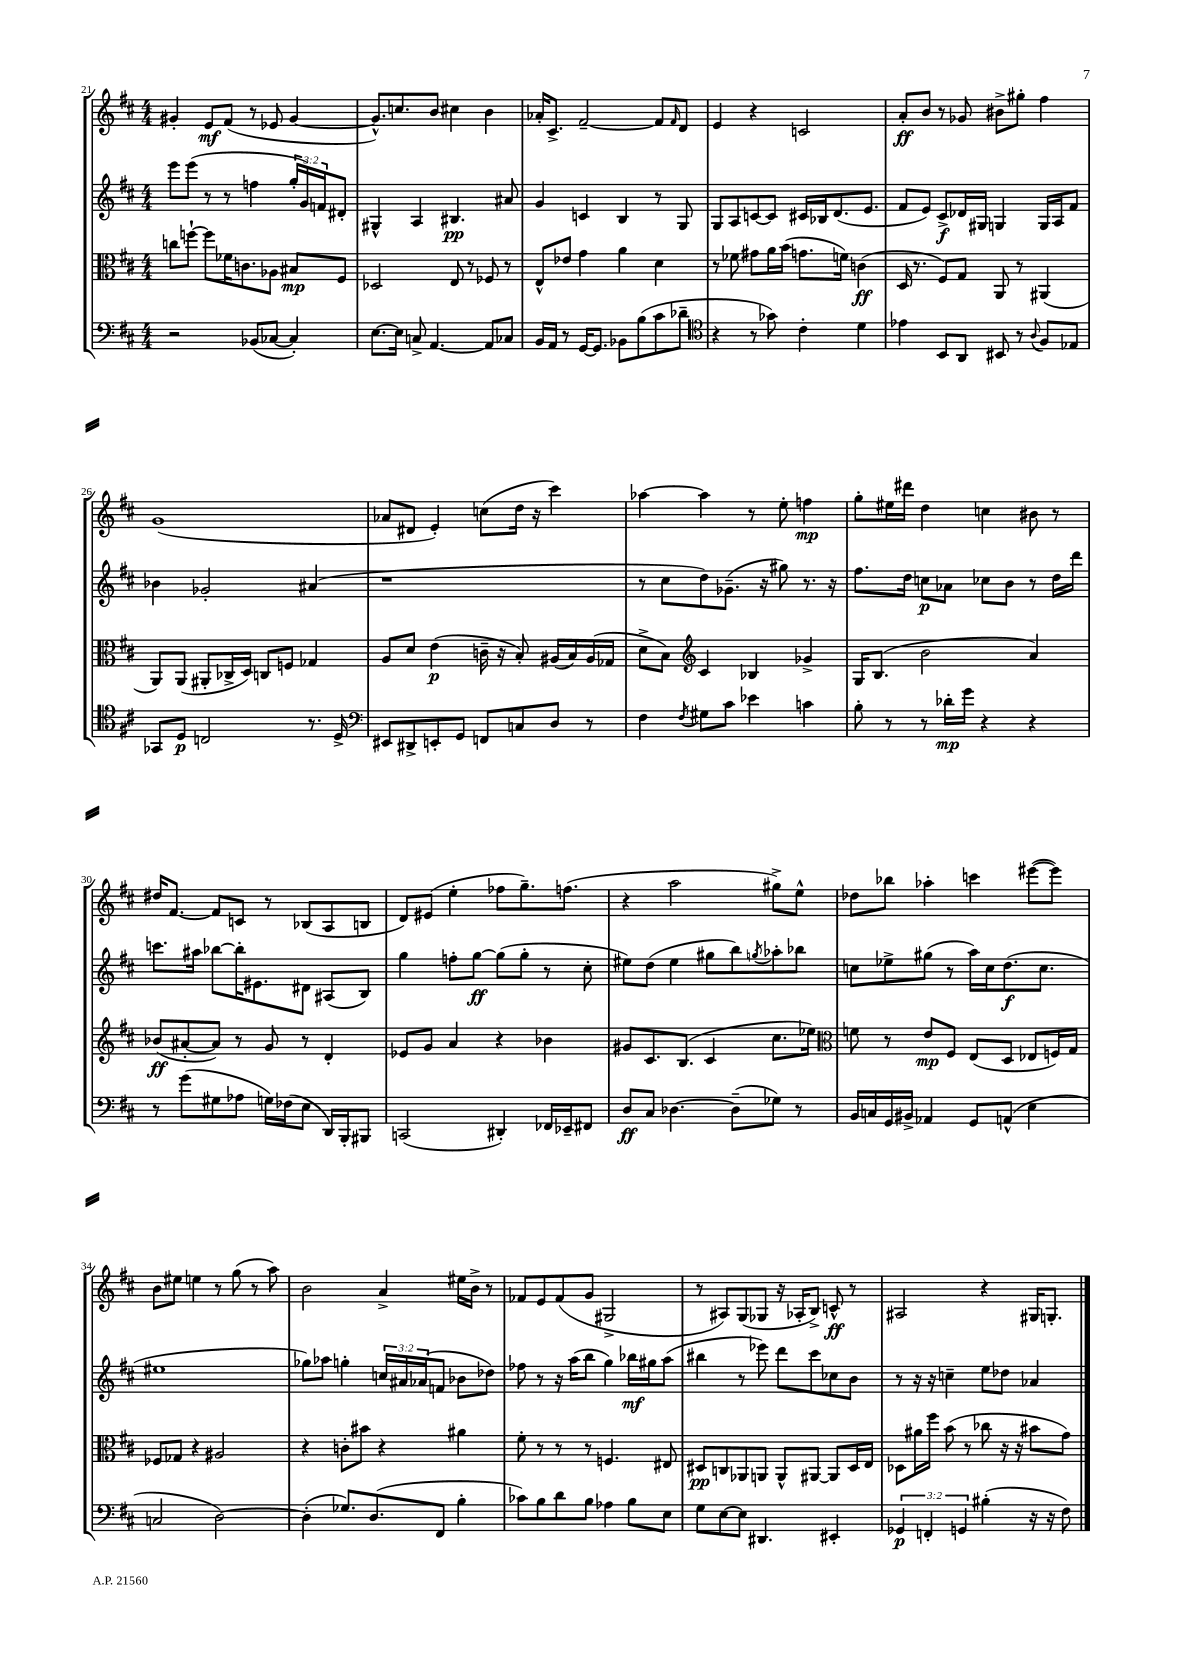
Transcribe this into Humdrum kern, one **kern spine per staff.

**kern	**dynam	**kern	**dynam	**kern	**dynam	**kern	**dynam
*part4	*part4	*part3	*part3	*part2	*part2	*part1	*part1
*staff4	*staff4	*staff3	*staff3	*staff2	*staff2	*staff1	*staff1
*clefF4	*	*clefC3	*	*clefG2	*	*clefG2	*
*k[f#c#]	*	*k[f#c#]	*	*k[f#c#]	*	*k[f#c#]	*
*M4/4	*	*M4/4	*	*M4/4	*	*M4/4	*
=21	=21	=21	=21	=21	=21	=21	=21
2r	.	8ccn\L	.	8eee\L	.	4g#X'/	.
.	.	[8ffn`\J	.	(8eee\J	.	.	.
.	.	8ff\L]	.	8r	.	8e/L	mf
.	.	16f-X\K	.	8r	.	(8f#/J	.
.	.	8.cn\	.	.	.	.	.
(8BB-X/L	.	.	.	4ffn\	.	8r	.
[8C-X/J	.	8A-X\J	.	.	.	8e-X/	.
4C-'/])	.	8B#X/L	mp	24gg'/LL	.	[4g#/	.
.	.	.	.	24g/)	.	.	.
.	.	.	.	24fn/J	.	.	.
.	.	8F#/J	.	8d#X'/J	.	.	.
=22	=22	=22	=22	=22	=22	=22	=22
[8.E\L	.	2D-X/	.	4G#X^^/	.	8.g#^^/L])	.
16E\Jk]	.	.	.	.	.	8.ccn/	.
8Cn^/	.	.	.	4A/	.	.	.
[4.AA/	.	.	.	.	.	8b/J	.
.	.	8E/	.	4.B#X/	pp	4cc#X\	.
.	.	8r	.	.	.	.	.
8AA/L]	.	8F-X/	.	.	.	4b\	.
8C-X/J	.	8r	.	8a#X/	.	.	.
=23	=23	=23	=23	=23	=23	=23	=23
16BB/LL	.	8E^^/L	.	4g/	.	16a-X'/KL	.
16AA/JJ	.	.	.	.	.	8.c#^/J	.
8r	.	8e-X/J	.	.	.	.	.
[16GG/KL	.	4g\	.	4cn/	.	[2f#~/	.
8.GG/J]	.	.	.	.	.	.	.
8BB-X\L	.	4a\	.	4B/	.	.	.
(8B\	.	.	.	.	.	.	.
8c#\	.	4d\	.	8r	.	8f#/L]	.
.	.	.	.	.	.	16qqf#/	.
8d-X~\J	.	.	.	8G/	.	8d/J	.
=24	=24	=24	=24	=24	=24	=24	=24
*clefC4	*	*	*	*	*	*	*
4r	.	8r	.	8G/L	.	4e/	.
.	.	8f-X\	.	8A/	.	.	.
8r	.	8g#X\L	.	[8cn/	.	4r	.
8g-X\)	.	16a\L	.	8c/J]	.	.	.
.	.	(16b\JJ	.	.	.	.	.
4c#'\	.	8.gn\L	.	16c#X/LL	.	2cn/	.
.	.	.	.	16B-X/J	.	.	.
.	.	.	.	(8.d/	.	.	.
.	.	16fn\Jk)	.	.	.	.	.
4d\	.	(4cn\	ff	.	.	.	.
.	.	.	.	8.e/J	.	.	.
=25	=25	=25	=25	=25	=25	=25	=25
4e-X\	.	16D/	.	8f#/L	.	8a'/L	ff
.	.	8.r	.	.	.	.	.
.	.	.	.	8e/J)	.	8b/J	.
8BB/L	.	8F#/L)	.	8c#^/L	f	8r	.
8AA/J	.	8G/J	.	16d-X/L	.	8g-X/	.
.	.	.	.	16G#X/JJ	.	.	.
8BB#X/	.	8AA/	.	4Gn/	.	8b#X^\L	.
8r	.	8r	.	.	.	8gg#X'\J	.
8qqA/	.	.	.	.	.	.	.
8F#/L	.	(4AA#X/	.	16G/LL	.	4ff#\	.
.	.	.	.	16A/J	.	.	.
8E-X/J	.	.	.	8f#/J	.	.	.
!!LO:LB:g=z
=26	=26	=26	=26	=26	=26	=26	=26
8GG-X/L	.	8AA/L)	.	4b-X\	.	(1g	.
8D/J	p	(8AA/J	.	.	.	.	.
2Cn/	.	8AA#X'/L	.	2g-X'/	.	.	.
.	.	16C-X^/L	.	.	.	.	.
.	.	16D/JJ)	.	.	.	.	.
.	.	8Cn/L	.	.	.	.	.
.	.	8Fn/J	.	.	.	.	.
8.r	.	4G-X/	.	(4a#X/	.	.	.
16D^/	.	.	.	.	.	.	.
=27	=27	=27	=27	=27	=27	=27	=27
*clefF4	*	*	*	*	*	*	*
8EE#X/L	.	8A/L	.	1r	.	8a-X/L	.
8DD#X^/	.	8d/J	.	.	.	8d#X/J	.
8EEn'/	.	(4e\	p	.	.	4e'/)	.
8GG/J	.	.	.	.	.	.	.
8FFn/L	.	16cn~\	.	.	.	(8ccn\L	.
.	.	16r	.	.	.	.	.
8Cn/	.	8B'/)	.	.	.	16dd\Jk	.
.	.	.	.	.	.	16r	.
8D/J	.	(16A#X/LL	.	.	.	4ccc#\)	.
.	.	16B/)	.	.	.	.	.
8r	.	(16A#/	.	.	.	.	.
.	.	16G-X/JJ	.	.	.	.	.
=28	=28	=28	=28	=28	=28	=28	=28
4F#\	.	8d^\L	.	8r	.	[4aa-X\	.
.	.	8B\J)	.	8cc#\L	.	.	.
8qF#/	.	.	.	.	.	.	.
*	*	*clefG2	*	*	*	*	*
8G#X\L	.	4c#/	.	8dd\)	.	4aa-\]	.
8c#\J	.	.	.	(8.g-X~\J	.	.	.
4e-X\	.	4B-X/	.	.	.	8r	.
.	.	.	.	16r	.	.	.
.	.	.	.	8gg#X\)	.	8ee'\	.
4cn\	.	4g-X^/	.	8.r	.	4ffn\	mp
.	.	.	.	16r	.	.	.
=29	=29	=29	=29	=29	=29	=29	=29
8B'\	.	16G/KL	.	8.ff#\L	.	8gg'\L	.
.	.	(8.B/J	.	.	.	.	.
8r	.	.	.	.	.	16ee#X\L	.
.	.	.	.	16dd\Jk	.	16ddd#X\JJ	.
8r	.	2b\	.	8ccn\L	p	4dd\	.
16d-X'\LL	mp	.	.	8a-X\J	.	.	.
16g\JJ	.	.	.	.	.	.	.
4r	.	.	.	8cc-X\L	.	4ccn\	.
.	.	.	.	8b\J	.	.	.
4r	.	4a/)	.	8r	.	8b#X\	.
.	.	.	.	16dd\LL	.	8r	.
.	.	.	.	16ddd\JJ	.	.	.
!!LO:LB:g=z
=30	=30	=30	=30	=30	=30	=30	=30
8r	.	(8b-X/L	ff	8.cccn\L	.	16dd#X/KL	.
.	.	.	.	.	.	[8.f#/J	.
(8g\L	.	[8a#X'/	.	.	.	.	.
.	.	.	.	16aa#X\Jk	.	.	.
8G#X\	.	8a#/J])	.	[8bb-X\L	.	8f#/L]	.
8A-X\J	.	8r	.	16bb-'\K]	.	8cn/J	.
.	.	.	.	8.e#X\	.	.	.
16Gn\LL)	.	8g/	.	.	.	8r	.
(16F-X\J	.	.	.	.	.	.	.
8E\J	.	8r	.	8d#X\J	.	(8B-X/L	.
16DD/LL)	.	4d'/	.	(8A#X/L	.	8A/	.
16BBB'/J	.	.	.	.	.	.	.
8BBB#X/J	.	.	.	8B/J)	.	8Bn/J	.
=31	=31	=31	=31	=31	=31	=31	=31
(2CCn/	.	8e-X/L	.	4gg\	.	8d/L)	.
.	.	8g/J	.	.	.	(8e#X/J	.
.	.	4a/	.	8ffn'\L	.	4ee'\	.
.	.	.	.	[8gg\J	ff	.	.
4DD#X'/)	.	4r	.	(8gg\L]	.	8ff-X\L	.
.	.	.	.	8gg'\J	.	8.gg~\)	.
16FF-X/LL	.	4b-X\	.	8r	.	.	.
16EE-X~/J	.	.	.	.	.	(8.ffn\J	.
8FF#X/J	.	.	.	8cc#'\	.	.	.
=32	=32	=32	=32	=32	=32	=32	=32
8D/L	ff	8g#X/L	.	8ee#X\L)	.	4r	.
8C#/J	.	8.c#/	.	(8dd\J	.	.	.
[4.D-X\	.	.	.	4ee#\	.	2aa\	.
.	.	(8.B/J	.	.	.	.	.
.	.	4c#/	.	8gg#X\L	.	.	.
(8D-~\L]	.	.	.	8bb\)	.	.	.
.	.	.	.	8qggn/	.	.	.
8G-X\J)	.	8.cc#\L	.	8aa-X'\	.	8gg#X^\L)	.
8r	.	.	.	8bb-X\J	.	8ee^^\J	.
.	.	16ee-X\Jk)	.	.	.	.	.
=33	=33	=33	=33	=33	=33	=33	=33
*	*	*clefC3	*	*	*	*	*
16BB/LL	.	8fn\	.	8ccn\L	.	8dd-X\L	.
16Cn/	.	.	.	.	.	.	.
16GG/	.	8r	.	8ee-X^\	.	8bb-X\J	.
16BB#X^/JJ	.	.	.	.	.	.	.
4AA-X/	.	8e/L	mp	(8gg#X\J	.	4aa-X'\	.
.	.	8F#/J	.	8r	.	.	.
8GG/L	.	(8E/L	.	16aa\LL)	.	4cccn\	.
.	.	.	.	16cc\J	.	.	.
(8AAn^^/J	.	8D/J	.	(8.dd\	f	.	.
4E\	.	8E-X/L	.	.	.	([8eee#X\L	.
.	.	.	.	8.cc\J	.	.	.
.	.	16Fn/L)	.	.	.	8eee#\J])	.
.	.	16G/JJ	.	.	.	.	.
!!LO:LB:g=z
=34	=34	=34	=34	=34	=34	=34	=34
2Cn/	.	8F-X/L	.	1ee#X	.	8b\L	.
.	.	8G-X/J	.	.	.	8ee#X\J	.
.	.	4r	.	.	.	4een\	.
[2D\)	.	2A#X/	.	.	.	8r	.
.	.	.	.	.	.	(8gg\	.
.	.	.	.	.	.	8r	.
.	.	.	.	.	.	8aa\)	.
=35	=35	=35	=35	=35	=35	=35	=35
(4D'\]	.	4r	.	8gg-X\L)	.	2b\	.
.	.	.	.	8aa-X\J	.	.	.
8.G-X/L)	.	8cn'\L	.	4ggn'\	.	.	.
.	.	8b#X\J	.	.	.	.	.
(8.D/	.	.	.	.	.	.	.
.	.	4r	.	24ccn/LL	.	4a^/	.
.	.	.	.	24a#X/	.	.	.
.	.	.	.	(24a-X/J	.	.	.
8FF#/J	.	.	.	8fn/J	.	.	.
4B'\	.	4a#X\	.	8b-X\L	.	16ee#X\LL	.
.	.	.	.	.	.	16b^\JJ	.
.	.	.	.	8dd-X\J)	.	8r	.
=36	=36	=36	=36	=36	=36	=36	=36
8c-X\L)	.	8f#'\	.	8ff-X\	.	8f-X/L	.
8B\	.	8r	.	8r	.	8e/	.
8d\	.	8r	.	16r	.	(8f-/	.
.	.	.	.	(16aa\KL	.	.	.
8B\J	.	8r	.	8bb\J	.	8g/J	.
4A-X\	.	4.Fn/	.	4gg\)	.	2G#X^/	.
8B\L	.	.	.	16bb-X\LL	mf	.	.
.	.	.	.	16gg#X\J	.	.	.
8E\J	.	8E#X/	.	(8aa\J	.	.	.
=37	=37	=37	=37	=37	=37	=37	=37
8G\L	.	8D#X/L	pp	4bb#X\	.	8r	.
[8E\	.	8Cn/	.	.	.	8A#X/L)	.
8E\J]	.	8AA-X/	.	8r	.	(8G/	.
4.DD#X/	.	8AAn/J	.	8eee-X\)	.	8G-X/J	.
.	.	8AA^^/L	.	8ddd\L	.	16r	.
.	.	.	.	.	.	16A-X'/KL	.
.	.	[8AA#X/J	.	8ccc#\	.	8B^/J)	.
4EE#X'/	.	8AA#/L]	.	8cc-X\	.	8cn^^/	ff
.	.	16D#/L	.	8b\J	.	8r	.
.	.	16E/JJ	.	.	.	.	.
=38	=38	=38	=38	=38	=38	=38	=38
6GG-X/	p	8D-X\L	.	8r	.	2A#X/	.
.	.	16a#X\L	.	16r	.	.	.
6FFn'/	.	.	.	.	.	.	.
.	.	16ff#\JJ	.	16r	.	.	.
.	.	(8b\	.	4ccn~\	.	.	.
6GGn/	.	.	.	.	.	.	.
.	.	8r	.	.	.	.	.
(4B#X'\	.	8cc-X\	.	8ee\L	.	4r	.
.	.	16r	.	8dd-X\J	.	.	.
.	.	16r	.	.	.	.	.
16r	.	8b#X\L	.	4a-X/	.	16G#X/KL	.
16r	.	.	.	.	.	8.Gn'/J	.
8F#\)	.	8g\J)	.	.	.	.	.
==	==	==	==	==	==	==	==
*-	*-	*-	*-	*-	*-	*-	*-
